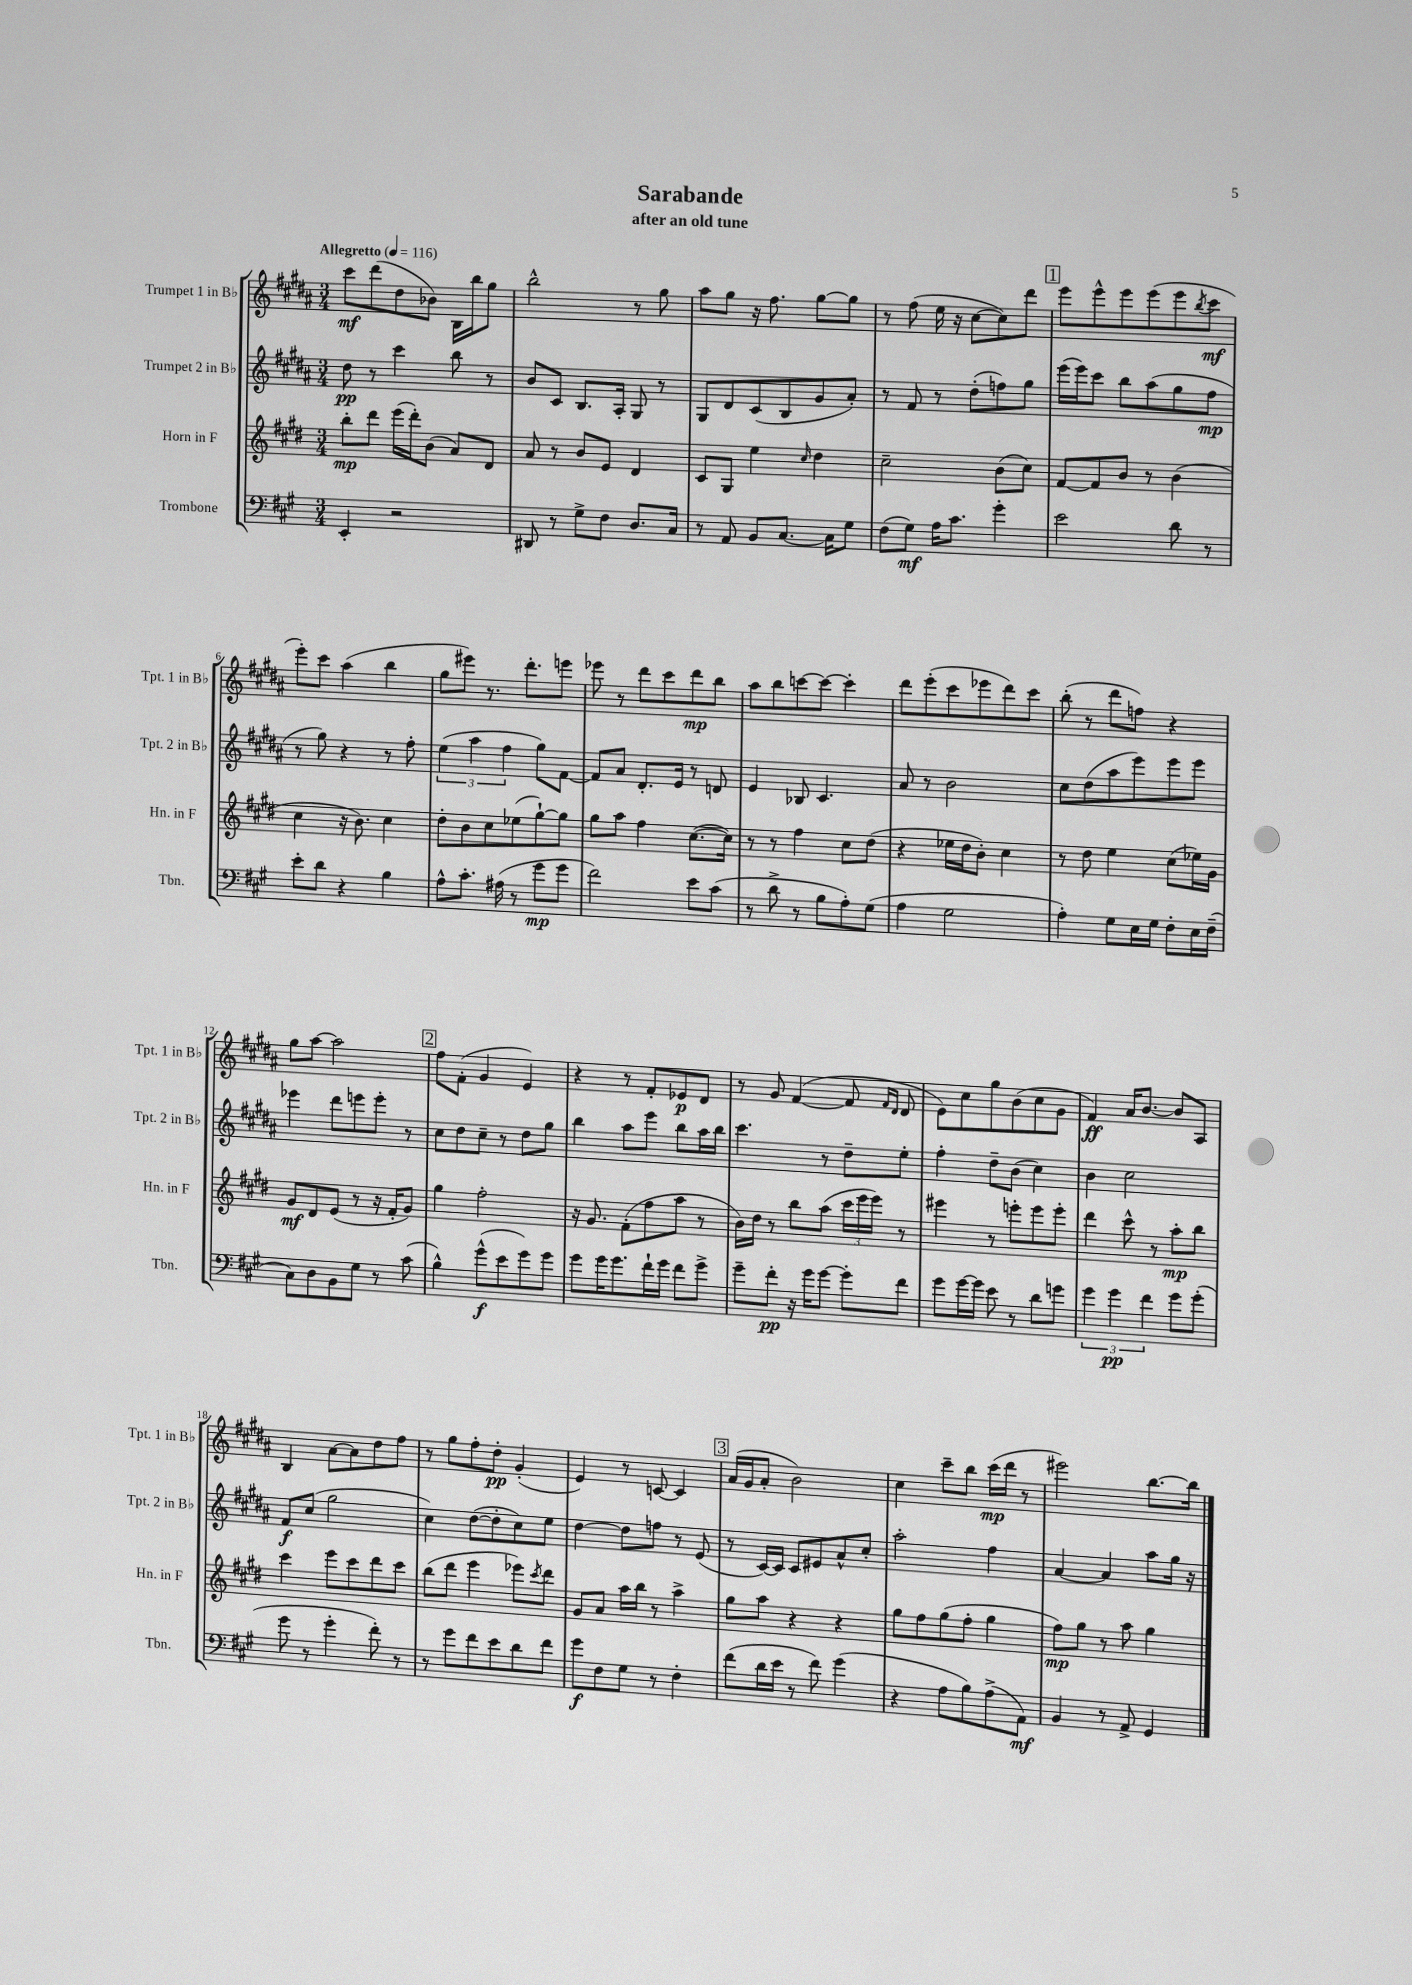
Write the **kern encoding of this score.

**kern	**kern	**kern	**kern
*staff4	*staff3	*staff2	*staff1
*clefF4	*clefG2	*clefG2	*clefG2
*k[f#c#g#]	*k[f#c#g#d#]	*k[f#c#g#d#a#]	*k[f#c#g#d#a#]
*M3/4	*M3/4	*M3/4	*M3/4
*MM116	*MM116	*MM116	*MM116
4EE'/	8bb'\L	8dd#\	8ccc#\L
.	8ddd#\J	8r	(8ddd#\
2r	(16eee\LL	4ccc#\	8dd#\
.	16ddd#'\J)	.	.
.	(8b\J	.	8b-\J)
.	8a/L)	8bb\	16B\LL
.	.	.	16bb\J
.	8d#/J	8r	8gg#\J
=	=	=	=
8DD#/	8a/	8b/L	2bb^^\
8r	8r	8c#/J	.
8G#^\L	8b/L	8.B/L	.
8F#\J	8e/J	.	.
.	.	16A#'/Jk	.
8.D/L	4d#/	8G#/	8r
.	.	8r	8gg#\
16C#/Jk	.	.	.
=	=	=	=
8r	8c#/L	8G#/L	8aa#\L
8AA/	8G#/J	8d#/	8gg#\J
8BB/L	4ee\	(8c#/	16r
.	.	.	8.ff#\
[8.C#/J	.	8B/	.
.	16qqcc#/	.	.
.	4dd#\	8g#/	[8gg#\L
16C#\]LK	.	.	.
8G#\J	.	8a#'/J)	8gg#\]J
=	=	=	=
(8F#\L	2cc#~\	8r	8r
8G#\J)	.	8f#/	(8ff#\
16A\LK	.	8r	16ee\
8.c#\J	.	.	16r
.	.	(8dd#'\L	[8cc#\L
4g#'\	(8b\L	8ff\)	8cc#\])
.	8cc#\J)	8gg#\J	8ddd#\J
=	=	=	=
2e\	[8f#/L	(16eee\LL	8eee\L
.	.	16eee\J)	.
.	8f#/]	8ccc#\J	8eee^^\
.	8b/J	8bb\L	8eee\
.	8r	(8aa#\	(8eee\
8d\	(4b\	8gg#\	8eee\
.	.	.	8qbb/
8r	.	8ff#\J	8ccc#\J
=	=	=	=
8e'\L	4cc#\	8r	8eee'\L)
8d\J	.	8gg#\)	8ccc#\J
4r	16r	4r	(4aa#\
.	8.b\)	.	.
4B\	4cc#\	8r	4bb\
.	.	8ff#'\	.
=	=	=	=
8A^^\L	8dd#'\L	(6ee\	8gg#\L
8.c#'\J	8b\	.	8eee#\J)
.	.	6aa#\	.
.	8cc#\	.	8.r
(16A#\	.	.	.
.	.	6ff#\	.
8r	(8ee-\	.	.
.	.	.	8.ddd#'\L
8g#\L	[8gg#`\)	8gg#\L)	.
8g#\J	8gg#\]J	[8f#\J	8eee\J
=	=	=	=
2f#\)	8gg#\L	8f#/]L	8eee-\
.	8aa\J	8a#/J	8r
.	4ff#\	8.d#'/L	8ddd#\L
.	.	.	8ccc#\
.	.	16e/Jk	.
8e\L	([8.cc#\L	8r	8ddd#\
(8c#\J	.	8d/	8bb\J
.	16cc#\]Jk)	.	.
=	=	=	=
8r	8r	4e/	8aa#\L
8d^\	8r	.	8bb\
8r	4ff#\	8B-/	[8ccc\
8B\L	.	4.c#/	8ccc\_J
8A'\)	8cc#\L	.	4ccc'\]
(8G#\J	(8dd#\J	.	.
=	=	=	=
4A\	4r	8a#/	8ddd#\L
.	.	8r	(8eee'\
2G#\	16ee-\LL	2b\	8ccc#\
.	16dd#\J	.	.
.	8b'\J)	.	8eee-\
.	4cc#\	.	8ddd#\)
.	.	.	8ccc#\J
=	=	=	=
4A'\)	8r	8cc#\L	(8bb'\
.	8dd#\	(8dd#\	8r
8G#\L	4ee\	8aa#\	8ddd#\L
16E\L	.	8eee\)	8ff\J)
16G#\JJ	.	.	.
8F#'\L	(8cc#\L	8eee\	4r
16E\L	16ee-\L)	8eee\J	.
(16F#~\JJ	16g#\JJ	.	.
=	=	=	=
8C#\L)	8g#/L	4eee-\	8gg#\L
8D\	8d#/	.	[8aa#\J
8BB\	(8e/J	8ddd#\L	2aa#\]
8G#\J	8r	8eee\	.
8r	16r	8eee'\J	.
.	16f#'/LK	.	.
(8c#\	8g#/J)	8r	.
=	=	=	=
4B^^\)	4gg#\	8cc#\L	8ff#\L
.	.	8dd#\	(8f#'\J
(8g#^^\L	2ff#'\	8cc#~\J	4g#/
8e\	.	8r	.
8g#\)	.	8dd#\L	4e/)
8g#\J	.	8gg#\J	.
=	=	=	=
8g#\L	16r	4bb\	4r
.	8.g#/	.	.
16g#\K	.	.	.
8.g#\	.	.	.
.	(8f#'\L	8aa#\L	8r
16f#`\L	8ff#\	8eee\J	8f#'/L
16g#\JJ	.	.	.
8f#\L	8aa\J	8bb\L	8e-/
8g#^\J	8r	16aa#\L	8d#/J
.	.	16bb\JJ	.
=	=	=	=
8g#~\L	16b\LL)	4.ccc#\	8r
.	16dd#\JJ	.	.
8f#'\J	8r	.	8g#/
16r	8bb\L	.	([4f#/
16g#\LK	.	.	.
[8g#\J	(8aa\J	8r	.
8g#'\]L	24ccc#\LL	8dd#~\L	8f#/]
.	24eee\	.	.
.	24eee\JJ)	.	.
.	.	.	16qqf#/LL
.	.	.	16qqd#/JJ
8f#\J	8r	8ee'\J	8d#/
=	=	=	=
8g#\L	4eee#\	4ff#'\	8e\L)
[16g#\L	.	.	8cc#\
16g#\]JJ	.	.	.
8e\	8r	8dd#~\L	8gg#\
8r	8eee'\L	(8b\J	(8b\
8d\L	8eee\	4cc#\)	8cc#\
8g\J	8eee'\J	.	8g#\J
=	=	=	=
6g#\	4ddd#\	4b\	4f#/)
6g#\	.	.	.
.	8ccc#^^\	2cc#\	16a#/LK
.	.	.	[8.b/J
6f#\	.	.	.
.	8r	.	.
8g#\L	8aa'\L	.	8b/]L
(8g#'\J	8bb\J	.	8A#/J
=	=	=	=
8g#\	4ccc#\	8f#/L	4B/
8r	.	(8cc#/J	.
4g#'\	8eee\L	2gg#\	[8a#\L
.	8ccc#\	.	8a#\]
8f#'\)	8ddd#\	.	8dd#\
8r	8ccc#\J	.	8ff#\J
=	=	=	=
8r	(8bb\L	4cc#\)	8r
8g#\L	8ddd#\J	.	8gg#\L
8f#\	4eee\	([8dd#\L	8ff#'\
8e\	.	8dd#'\]	8dd#'\J
8d\	8eee-\L)	8cc#\)	(4g#'/
.	8qccc#/	.	.
8f#\J	8ddd#\J	8ee\J	.
=	=	=	=
8g#\L	8g#/L	[4dd#\	4e/)
8F#\	8a/J	.	.
8G#\J	16aa\LL	8dd#\]L	8r
.	16bb\JJ	.	.
8r	8r	8ff\J	[8c/
4F#'\	4aa^\	8r	4c/]
.	.	(8e/	.
=	=	=	=
(8f#\L	8gg#\L	8r	(16a#/LL
.	.	.	16g#/J
16d\L	8aa\J	[16c#/LL)	8a#'/J
16e\JJ	.	16c#/]JJ	.
8r	4r	8c#/L	2b\)
8f#\)	.	8e#/	.
(4g#\	4r	8a#^^/	.
.	.	8cc#'/J	.
=	=	=	=
4r	8gg#\L	2aa#'\	4cc#\
.	8ff#\	.	.
8A\L	(8gg#\	.	8ccc#~\L
8B\)	8ff#'\J	.	8bb\J
(8A^\	4gg#\	4ff#\	(16ccc#\LL
.	.	.	16ddd#\JJ
8AA\J)	.	.	8r
=	=	=	=
4BB/	8ff#\L)	[4a#/	2eee#\)
.	8gg#\J	.	.
8r	8r	4a#/]	.
8AA^/	8aa\	.	.
4GG#/	4gg#\	8aa#\L	[8.bb\L
.	.	16gg#\Jk	.
.	.	16r	16bb\]Jk
==	==	==	==
*-	*-	*-	*-
